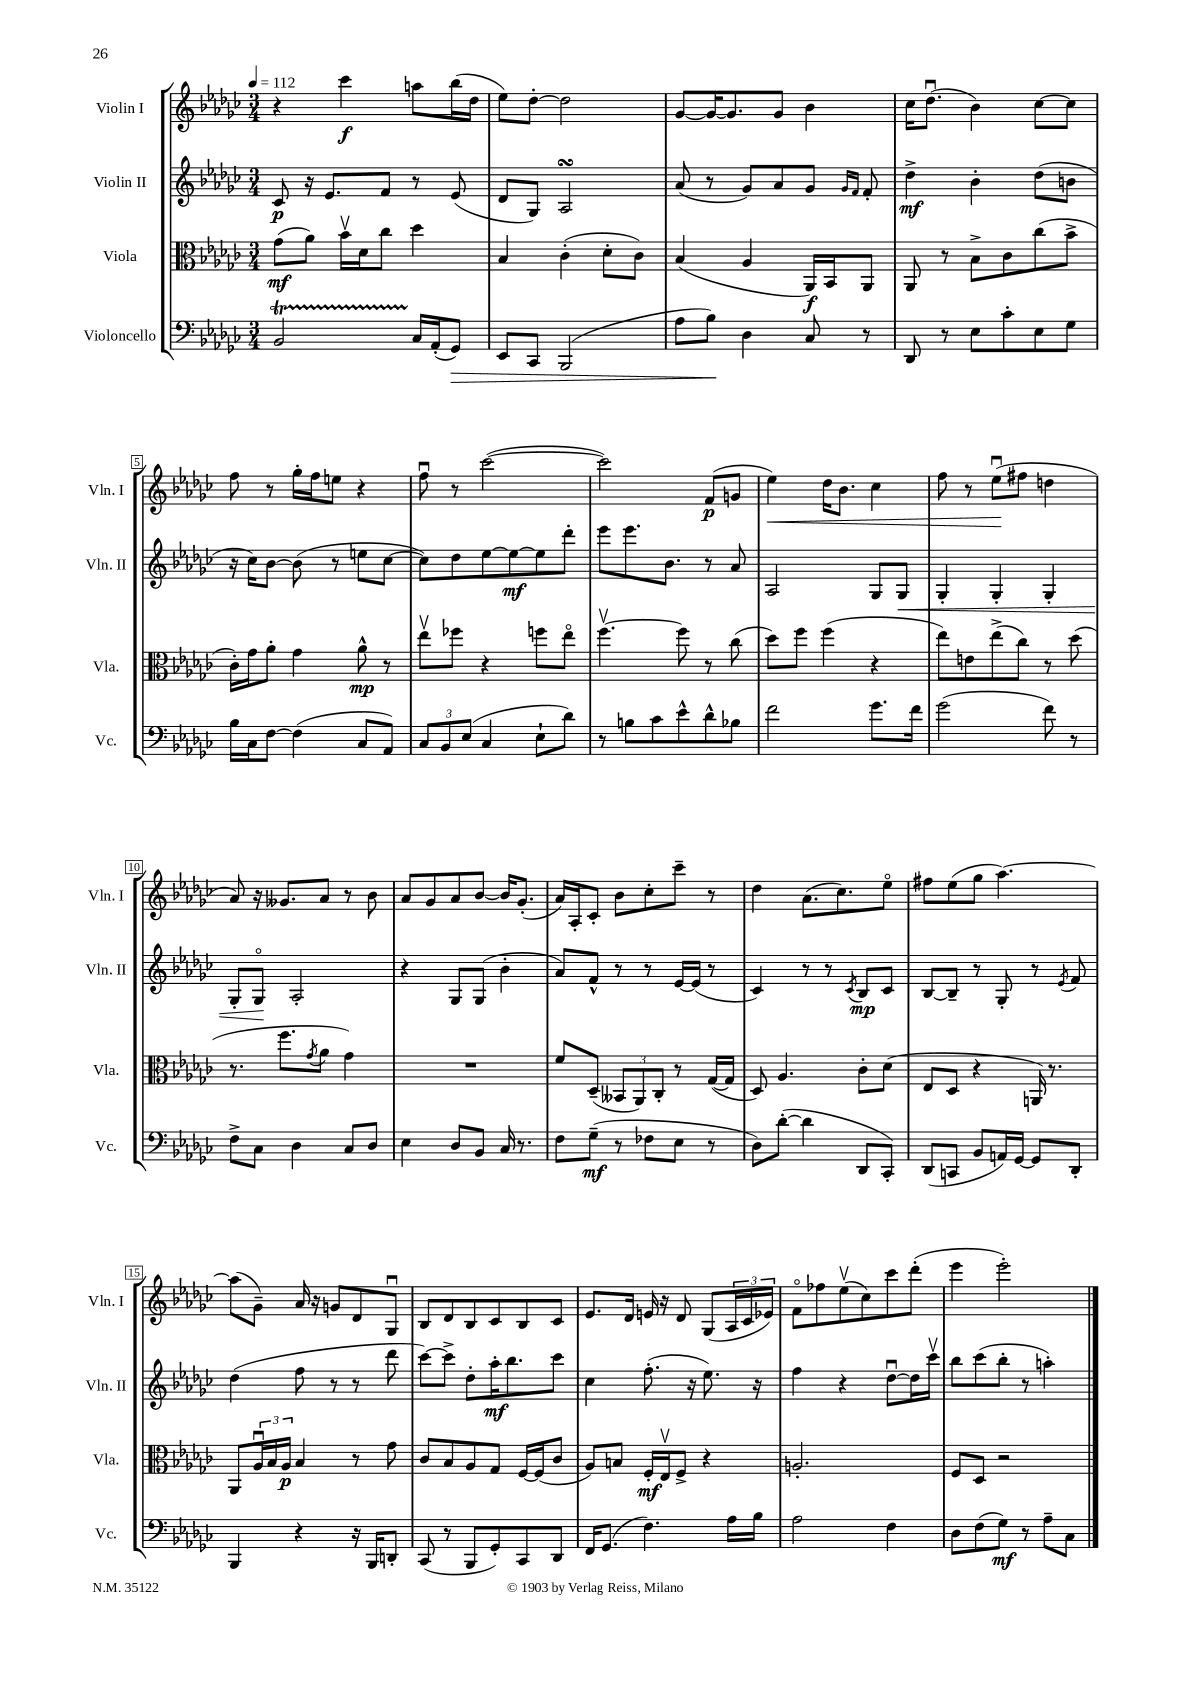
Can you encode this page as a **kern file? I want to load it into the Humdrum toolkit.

**kern	**dynam	**kern	**dynam	**kern	**dynam	**kern	**dynam
*part4	*part4	*part3	*part3	*part2	*part2	*part1	*part1
*staff4	*staff4	*staff3	*staff3	*staff2	*staff2	*staff1	*staff1
*I"Violoncello	*	*I"Viola	*	*I"Violin II	*	*I"Violin I	*
*I'Vc.	*	*I'Vla.	*	*I'Vln. II	*	*I'Vln. I	*
*clefF4	*	*clefC3	*	*clefG2	*	*clefG2	*
*k[b-e-a-d-g-c-]	*	*k[b-e-a-d-g-c-]	*	*k[b-e-a-d-g-c-]	*	*k[b-e-a-d-g-c-]	*
*M3/4	*	*M3/4	*	*M3/4	*	*M3/4	*
*MM112	*	*MM112	*	*MM112	*	*MM112	*
=1	=1	=1	=1	=1	=1	=1	=1
2BB-t/	.	(8g-\L	mf	8c-/	p	4r	.
.	.	8a-\J)	.	16r	.	.	.
.	.	.	.	8.e-/L	.	.	.
.	.	16b-v\LL	.	.	.	4ccc-\	f
.	.	16d-\J	.	.	.	.	.
.	.	8cc-\J	.	8f/J	.	.	.
16C-/LL	.	4dd-\	.	8r	.	8aan\L	.
(16AA-'/J	.	.	.	.	.	.	.
!	!LO:HP:b	!	!	!	!	!	!
8GG-/J)	>	.	.	(8e-/	.	(16bb-\L	.
.	.	.	.	.	.	16dd-\JJ	.
=2	=2	=2	=2	=2	=2	=2	=2
8EE-/L	.	4B-/	.	8d-/L	.	8ee-\L)	.
8CC-/J	.	.	.	8G-/J)	.	[8dd-'\J	.
(2BBB-/	.	(4c-'\	.	2A-sSSS/	.	2dd-\]	.
.	.	8d-'\L	.	.	.	.	.
.	.	8c-\J)	.	.	.	.	.
=3	=3	=3	=3	=3	=3	=3	=3
8A-\L	.	(4B-/	.	(8a-/	.	[8g-/L	.
8B-\J)	.	.	.	8r	.	16g-/K_	.
.	.	.	.	.	.	8.g-/]	.
4D-\	]	4A-/	.	8g-/L)	.	.	.
.	.	.	.	8a-/	.	8g-/J	.
8C-/	.	16AA-/LL)	f	8g-/J	.	4b-\	.
.	.	16BB-/J	.	.	.	.	.
.	.	.	.	16qqg-/LL	.	.	.
.	.	.	.	16qqf/JJ	.	.	.
8r	.	8AA-/J	.	8f'/	.	.	.
=4	=4	=4	=4	=4	=4	=4	=4
8DD-/	.	8AA-/	.	4dd-^\	mf	16cc-\KL	.
.	.	.	.	.	.	(8.dd-u\J	.
8r	.	8r	.	.	.	.	.
8E-\L	.	8B-^\L	.	4b-'\	.	4b-\)	.
8c-'\	.	8c-\	.	.	.	.	.
8E-\	.	(8cc-\	.	(8dd-\L	.	[8cc-\L	.
8G-\J	.	8b-^\J	.	8bn\J	.	8cc-\J]	.
!!LO:LB:g=z
=5	=5	=5	=5	=5	=5	=5	=5
16B-\LL	.	16c-'\LL)	.	16r	.	8ff\	.
16C-\J	.	16g-\J	.	16cc-\KL)	.	.	.
[8F\J	.	8a-'\J	.	[8b-\J	.	8r	.
(4F\]	.	4g-\	.	(8b-\]	.	16gg-'\LL	.
.	.	.	.	.	.	16ff\J	.
.	.	.	.	8r	.	8een\J	.
8C-/L	.	8a-^^\	mp	8een\L	.	4r	.
8AA-/J)	.	8r	.	[8cc-\J	.	.	.
=6	=6	=6	=6	=6	=6	=6	=6
12C-/L	.	8ee-v\L	.	8cc-\L])	.	8ffu\	.
12BB-/	.	.	.	.	.	.	.
.	.	8ff-X\J	.	8dd-\	.	8r	.
(12E-/J	.	.	.	.	.	.	.
4C-/	.	4r	.	[8ee-\	.	([2ccc-\	.
.	.	.	.	8ee-\_	mf	.	.
8E-`\L	.	8ffn\L	.	8ee-\]	.	.	.
8d-\J)	.	8ee-\J	.	8ddd-'\J	.	.	.
=7	=7	=7	=7	=7	=7	=7	=7
8r	.	[4.ffv\	.	8eee-\L	.	2ccc-\])	.
8Bn\L	.	.	.	8.eee-\	.	.	.
8c-\	.	.	.	.	.	.	.
.	.	.	.	8.b-\J	.	.	.
8e-^^\	.	8ff\]	.	.	.	.	.
8d-^^\	.	8r	.	8r	.	(8f/L	p
8B-X\J	.	(8cc-\	.	8a-/	.	8gn/J	.
=8	=8	=8	=8	=8	=8	=8	=8
!	!	!	!	!	!	!	!LO:HP:b
2f\	.	8dd-\L)	.	2A-/	.	4ee-\)	<
.	.	8ff\J	.	.	.	.	.
.	.	(4ff\	.	.	.	16dd-\KL	.
.	.	.	.	.	.	8.b-\J	.
8.g-\L	.	4r	.	8G-/L	.	4cc-\	.
!	!	!	!	!	!LO:HP:b	!	!
.	.	.	.	8G-/J	<	.	.
16f\Jk	.	.	.	.	.	.	.
=9	=9	=9	=9	=9	=9	=9	=9
(2g-\	.	8ee-\L)	.	4G-'/	.	8ff\	.
.	.	8en\	.	.	.	8r	.
.	.	(8ee-^\	.	4G-'/	.	(8ee-u\L	.
.	.	8cc-\J)	.	.	.	8ff#X\J	[
8f\)	.	8r	.	4G-'/	.	4ddn\	.
8r	.	(8dd-\	.	.	.	.	.
!!LO:LB:g=z
=10	=10	=10	=10	=10	=10	=10	=10
8F^\L	.	8.r	.	8G-'/L	.	8a-/)	.
8C-\J	.	.	.	8G-/J	.	16r	.
.	.	8.ff\L	.	.	.	8.g--X/L	.
4D-\	.	.	.	2A-'/	[	.	.
.	.	8qg-/	.	.	.	.	.
.	.	8a-\J	.	.	.	8a-/J	.
8C-/L	.	4g-\)	.	.	.	8r	.
8D-/J	.	.	.	.	.	8b-\	.
=11	=11	=11	=11	=11	=11	=11	=11
4E-\	.	2.r	.	4r	.	8a-/L	.
.	.	.	.	.	.	8g-/	.
8D-/L	.	.	.	8G-/L	.	8a-/	.
8BB-/J	.	.	.	(8G-/J	.	[8b-/J	.
16C-/	.	.	.	4b-'\	.	16b-/KL]	.
8.r	.	.	.	.	.	(8.g-'/J	.
=12	=12	=12	=12	=12	=12	=12	=12
8F\L	.	8f/L	.	8a-/L)	.	16a-/LL)	.
.	.	.	.	.	.	16A-'/J	.
(8G-~\J	mf	(8D-~/J	.	8f^^/J	.	8c-'/J	.
8r	.	12BB--X/L	.	8r	.	8b-\L	.
.	.	12AA-/)	.	.	.	.	.
8F-X\L	.	.	.	8r	.	8cc-'\	.
.	.	12C-'/J	.	.	.	.	.
8E-\J	.	8r	.	[16e-/LL	.	8ccc-~\J	.
.	.	.	.	(16e-/JJ]	.	.	.
8r	.	([16G-/LL	.	8r	.	8r	.
.	.	16G-/JJ]	.	.	.	.	.
=13	=13	=13	=13	=13	=13	=13	=13
8D-\L)	.	8D-/)	.	4c-/)	.	4dd-\	.
([8d-'\J	.	4.A-/	.	.	.	.	.
4d-\]	.	.	.	8r	.	(8.a-\L	.
.	.	.	.	8r	.	.	.
.	.	.	.	.	.	8.cc-\)	.
.	.	.	.	8qc-/	.	.	.
8DD-/L	.	8c-'\L	.	8B-/L	mp	.	.
8CC-'/J)	.	(8d-\J	.	8c-/J	.	8ee-\J	.
=14	=14	=14	=14	=14	=14	=14	=14
(8DD-/L	.	8E-/L	.	[8B-/L	.	8ff#X\L	.
8CCn/J	.	8D-/J	.	8B-~/J]	.	(8ee-\	.
8BB-/L	.	4r	.	8r	.	8gg-\J	.
16AAn/L)	.	.	.	8G-'/	.	[4.aa-\)	.
[16GG-/JJ	.	.	.	.	.	.	.
8GG-/L]	.	16AAn/)	.	8r	.	.	.
.	.	8.r	.	.	.	.	.
.	.	.	.	8qe-/	.	.	.
8DD-'/J	.	.	.	8f/	.	.	.
!!LO:LB:g=z
=15	=15	=15	=15	=15	=15	=15	=15
4BBB-/	.	8AA-/L	.	(4dd-\	.	(8aa-\L]	.
.	.	24A-u/L	.	.	.	8g-~\J)	.
.	.	24B-/	.	.	.	.	.
.	.	24A-/JJ	p	.	.	.	.
4r	.	4B-/	.	8ff\	.	16a-/	.
.	.	.	.	.	.	16r	.
.	.	.	.	8r	.	8gn/L	.
16r	.	8r	.	8r	.	8d-/	.
16BBB-/KL	.	.	.	.	.	.	.
8DDn'/J	.	8g-\	.	8ddd-\	.	8G-u/J	.
=16	=16	=16	=16	=16	=16	=16	=16
(8CC-/	.	8c-/L	.	[8ccc-\L)	.	8B-/L	.
8r	.	8B-/	.	8ccc-^\J]	.	8d-/	.
8BBB-/L	.	8A-/	.	8dd-'\L	.	8B-/	.
8GG-'/)	.	8G-/J	.	16aa-'\K	mf	8c-/	.
.	.	.	.	8.bb-\	.	.	.
8CC-/	.	[16F/LL	.	.	.	8B-/	.
.	.	(16F/J]	.	.	.	.	.
8DD-/J	.	8c-/J	.	8ccc-\J	.	8c-/J	.
=17	=17	=17	=17	=17	=17	=17	=17
16FF/KL	.	8A-/L)	.	4cc-\	.	8.e-/L	.
(8.GG-/J	.	.	.	.	.	.	.
.	.	8Bn/J	.	.	.	.	.
.	.	.	.	.	.	16d-/Jk	.
4.F\)	.	16F'/LL	mf	(8.ff'\	.	16en/	.
.	.	16E-v/J	.	.	.	16r	.
.	.	8F^/J	.	.	.	8d-/	.
.	.	.	.	16r	.	.	.
.	.	4r	.	8.ee-\)	.	(8G-/L	.
16A-\LL	.	.	.	.	.	24A-/L	.
.	.	.	.	.	.	24c-/	.
16B-\JJ	.	.	.	16r	.	.	.
.	.	.	.	.	.	24e-X/JJ)	.
=18	=18	=18	=18	=18	=18	=18	=18
2A-\	.	2.An'/	.	4ff\	.	8f\L	.
.	.	.	.	.	.	8ff-X\	.
.	.	.	.	4r	.	(8ee-v\	.
.	.	.	.	.	.	8cc-\)	.
4F\	.	.	.	[8dd-u\L	.	8ccc-\	.
.	.	.	.	16dd-\L]	.	(8ddd-'\J	.
.	.	.	.	16ccc-v\JJ	.	.	.
=19	=19	=19	=19	=19	=19	=19	=19
8D-\L	.	8F/L	.	8bb-\L	.	4eee-\	.
(8F\	.	8D-/J	.	(8ccc-\	.	.	.
8G-\J)	mf	2r	.	8bb-'\J	.	2eee-'\)	.
8r	.	.	.	8r	.	.	.
8A-~\L	.	.	.	4aan'\)	.	.	.
8C-\J	.	.	.	.	.	.	.
==	==	==	==	==	==	==	==
*-	*-	*-	*-	*-	*-	*-	*-
